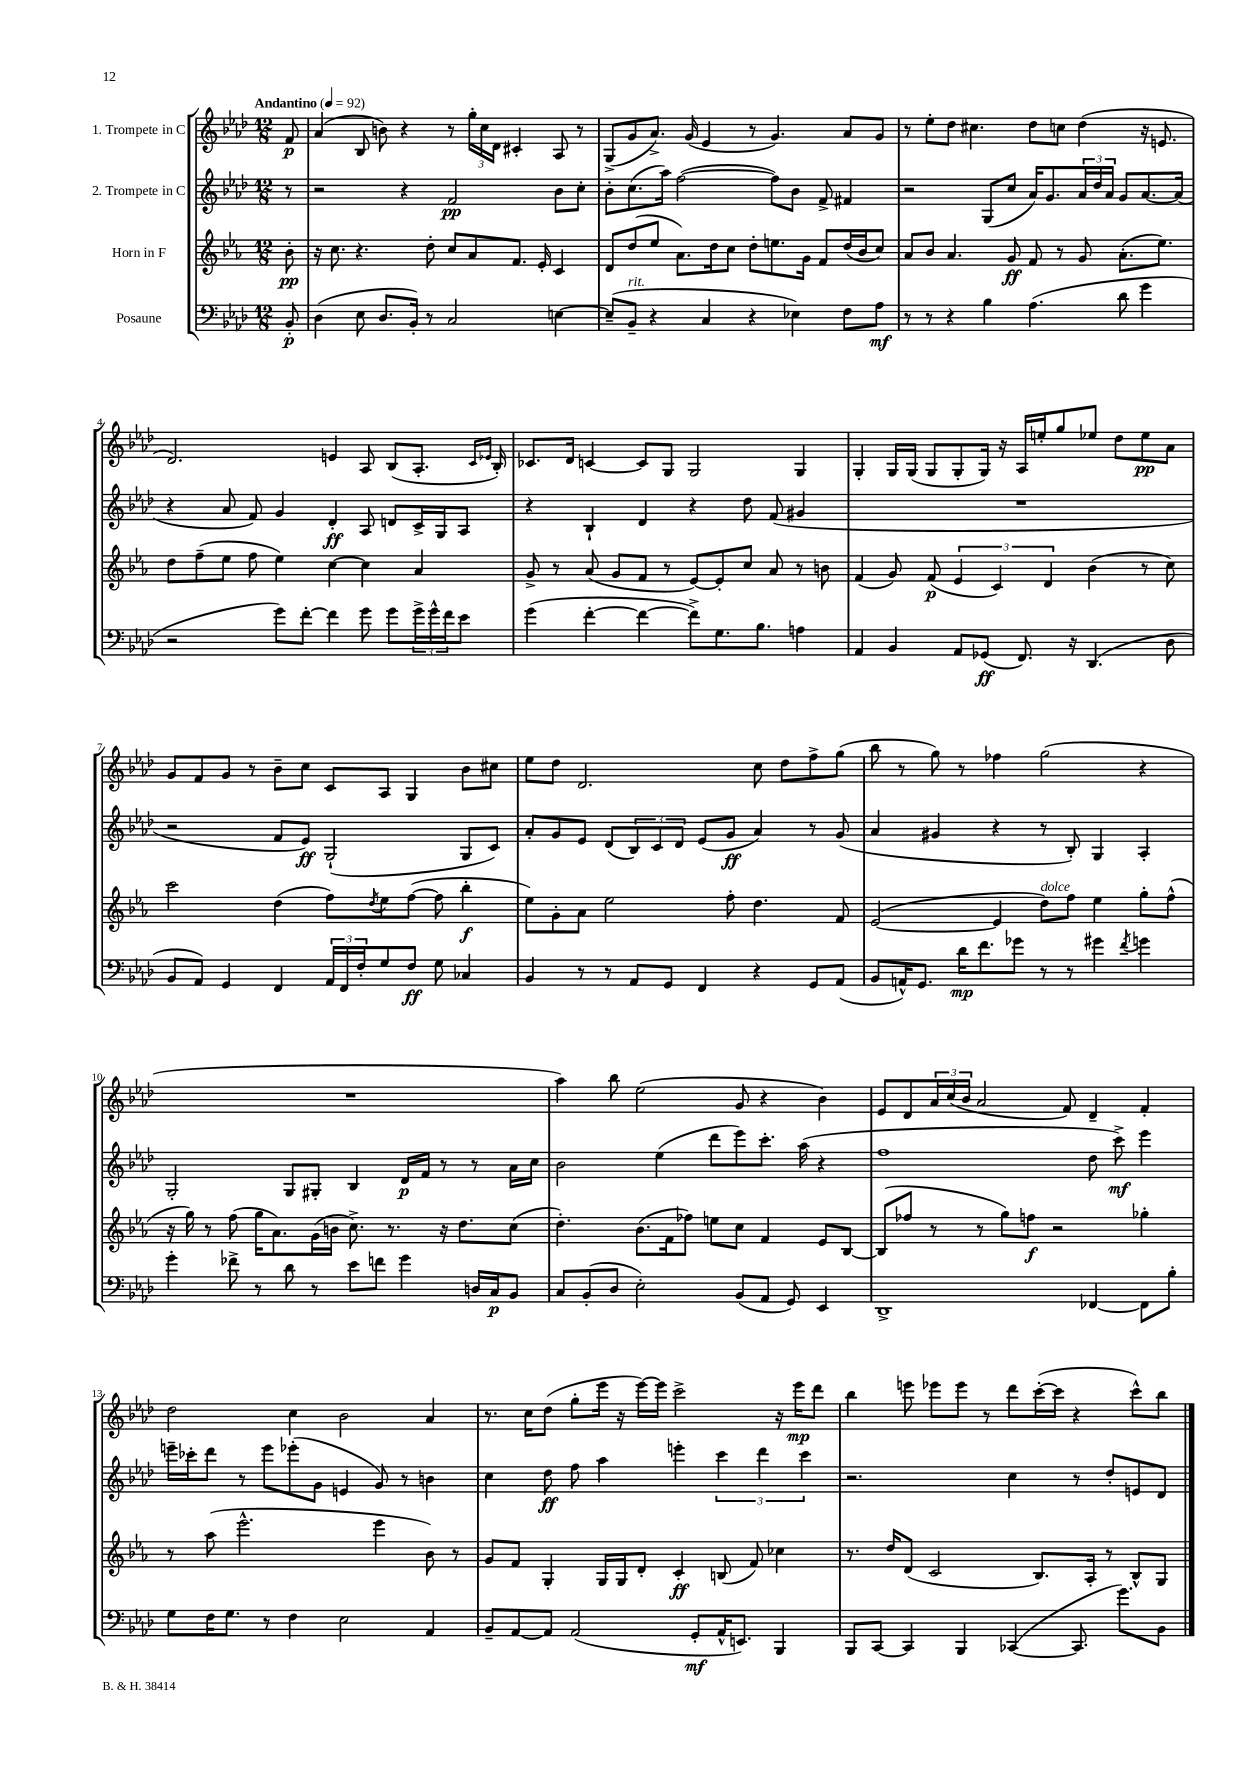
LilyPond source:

<<
\new StaffGroup <<
\new Staff = "s0" \with { instrumentName = "1. Trompete in C" } {
    \clef treble \key aes \major \numericTimeSignature \time 12/8 \partial 8 \tempo "Andantino" 4 = 92
    f'8\p |
    aes'4( bes8 b'8) r4 r8 \tuplet 3/2 { g''16-. c''16 des'16 } cis'4-. aes8 r8 |
    g8->( g'8 aes'8.->) g'16( ees'4 r8 g'4.) aes'8 g'8 |
    r8 ees''8-. des''8 cis''4. des''8 c''8 des''4( r16 e'8. |
    des'2.) e'4 aes8 bes8( aes8.-. \grace { c'16 ees'16 } bes16-.) |
    ces'8. des'16 c'4~ c'8 g8 g2 g4 |
    g4-. g16 g16( g8 g8-. g16) r16 aes16 e''16-. g''8 ees''8 des''8 ees''8\pp aes'8 |
    g'8 f'8 g'8 r8 bes'8-- c''8 c'8 aes8 g4 bes'8 cis''8 |
    ees''8 des''8 des'2. c''8 des''8 f''8-> g''8( |
    bes''8 r8 g''8) r8 fes''4 g''2( r4 |
    R1. |
    aes''4) bes''8 ees''2( g'8 r4 bes'4) |
    ees'8 des'8 \tuplet 3/2 { aes'16 c''16( bes'16 } aes'2 f'8) des'4-- f'4-. |
    des''2 c''4 bes'2 aes'4 |
    r8. c''16 des''8( g''8-. ees'''16 r16 ees'''16~) ees'''16 c'''2-> r16 ees'''16\mp des'''8 |
    bes''4 e'''8 ees'''8 ees'''8 r8 des'''8 c'''16~-.( c'''16 r4 c'''8-^) bes''8 \bar "|." |
}
\new Staff = "s1" \with { instrumentName = "2. Trompete in C" } {
    \clef treble \key aes \major \numericTimeSignature \time 12/8 \partial 8
    r8 |
    r2 r4 f'2\pp bes'8 c''8-. |
    bes'8-. c''8.( aes''16) f''2~( f''8) bes'8 f'8-> fis'4 |
    r2 g8( c''8 aes'16) g'8. \tuplet 3/2 { aes'16 des''16 aes'16 } g'8 aes'8.~ aes'16( |
    r4 aes'8 f'8) g'4 des'4-.\ff aes8 d'8 c'16-> g16 aes8 |
    r4 bes4-! des'4 r4 des''8 f'8( gis'4 |
    R1. |
    r2 f'8 ees'8\ff) g2-!( g8 c'8) |
    aes'8-. g'8 ees'8 des'8( \tuplet 3/2 { bes8) c'8 des'8 } ees'8( g'8\ff aes'4) r8 g'8( |
    aes'4 gis'4 r4 r8 bes8-.) g4 aes4-. |
    g2-. g8 gis8-. bes4 des'16\p f'16 r8 r8 aes'16 c''16 |
    bes'2 ees''4( des'''8 ees'''8) c'''8.-. aes''16( r4 |
    f''1 des''8 c'''8->\mf) ees'''4 |
    e'''16-- ces'''16-. des'''8 r8 e'''8 ees'''8-.( g'8 e'4 g'8) r8 b'4 |
    c''4 des''8\ff f''8 aes''4 e'''4-. \tuplet 3/2 { c'''4 des'''4 c'''4 } |
    r2. c''4 r8 des''8-. e'8 des'8 \bar "|." |
}
\new Staff = "s2" \with { instrumentName = "Horn in F" } {
    \clef treble \key ees \major \numericTimeSignature \time 12/8 \partial 8
    bes'8-.\pp |
    r16 c''8. r4. d''8-. c''8 aes'8 f'8. ees'16-. c'4 |
    d'8 d''8( ees''8 aes'8.) d''16 c''8 d''8-. e''8. g'16 f'8 d''16( bes'16 c''8) |
    aes'8 bes'8 aes'4. g'8\ff f'8 r8 g'8 aes'8.-.( ees''8.) |
    d''8 f''8--( ees''8 f''8 ees''4) c''4~ c''4 aes'4 |
    g'8-> r8 aes'8( g'8 f'8 r8 ees'8~) ees'8-. c''8 aes'8 r8 b'8 |
    f'4( g'8) f'8\p( \tuplet 3/2 { ees'4 c'4) d'4 } bes'4( r8 c''8) |
    c'''2 d''4( f''8) \acciaccatura { d''8 } ees''8 f''8~( f''8 bes''4-.\f |
    ees''8) g'8-. aes'8 ees''2 f''8-. d''4. f'8 |
    ees'2~( ees'4 d''8^\markup { \italic "dolce" }) f''8 ees''4 g''8-. f''8-^( |
    r16 g''16) r8 f''8( g''16 aes'8.) g'16( b'16 c''8.->) r8. r16 d''8. c''8( |
    d''4.-.) bes'8.( f'16 fes''8) e''8 c''8 f'4 ees'8 bes8~ |
    bes8( fes''8 r8 r8 g''8) f''8\f r2 ges''4-. |
    r8 aes''8( ees'''2.-^ ees'''4 bes'8) r8 |
    g'8 f'8 g4-. g16 g16 d'8-. c'4-.\ff b8( f'8) ces''4 |
    r8. d''16 d'8( c'2 bes8.) aes16-. r8 bes8-^ g8 \bar "|." |
}
\new Staff = "s3" \with { instrumentName = "Posaune" } {
    \clef bass \key aes \major \numericTimeSignature \time 12/8 \partial 8
    bes,8-.\p |
    des4( ees8 des8. bes,16-.) r8 c2 e4~ |
    e8--( bes,8--^\markup { \italic "rit." } r4 c4 r4 ees4) f8 aes8\mf |
    r8 r8 r4 bes4 aes4.( des'8 g'4 |
    r2 g'8) f'8~-. f'4 g'8 g'8 \tuplet 3/2 { g'16-> g'16-^ f'16 } ees'8 |
    g'4( f'4~-. f'4~ f'8->) g8. bes8. a4 |
    aes,4 bes,4 aes,8 ges,8\ff( f,8.) r16 des,4.( des8 |
    bes,8 aes,8) g,4 f,4 \tuplet 3/2 { aes,16 f,16 f16-. } g8 f8\ff g8 ces4 |
    bes,4 r8 r8 aes,8 g,8 f,4 r4 g,8 aes,8( |
    bes,8 a,16-^) g,8. des'16\mp f'8. ges'8 r8 r8 gis'4 \acciaccatura { f'8 } g'4 |
    g'4-. fes'8-> r8 des'8 r8 ees'8 f'8 g'4 d16 c16\p bes,8 |
    c8 bes,8-.( des8 ees2-.) bes,8( aes,8 g,8) ees,4 |
    des,1-> fes,4~ fes,8 bes8-. |
    g8 f16 g8. r8 f4 ees2 aes,4 |
    bes,8-- aes,8~ aes,8 aes,2( g,8-.\mf aes,16-^ e,8.) bes,,4 |
    bes,,8 c,8~ c,4 bes,,4 ces,4~( ces,8. g'8.) bes,8 \bar "|." |
}
>>
>>
